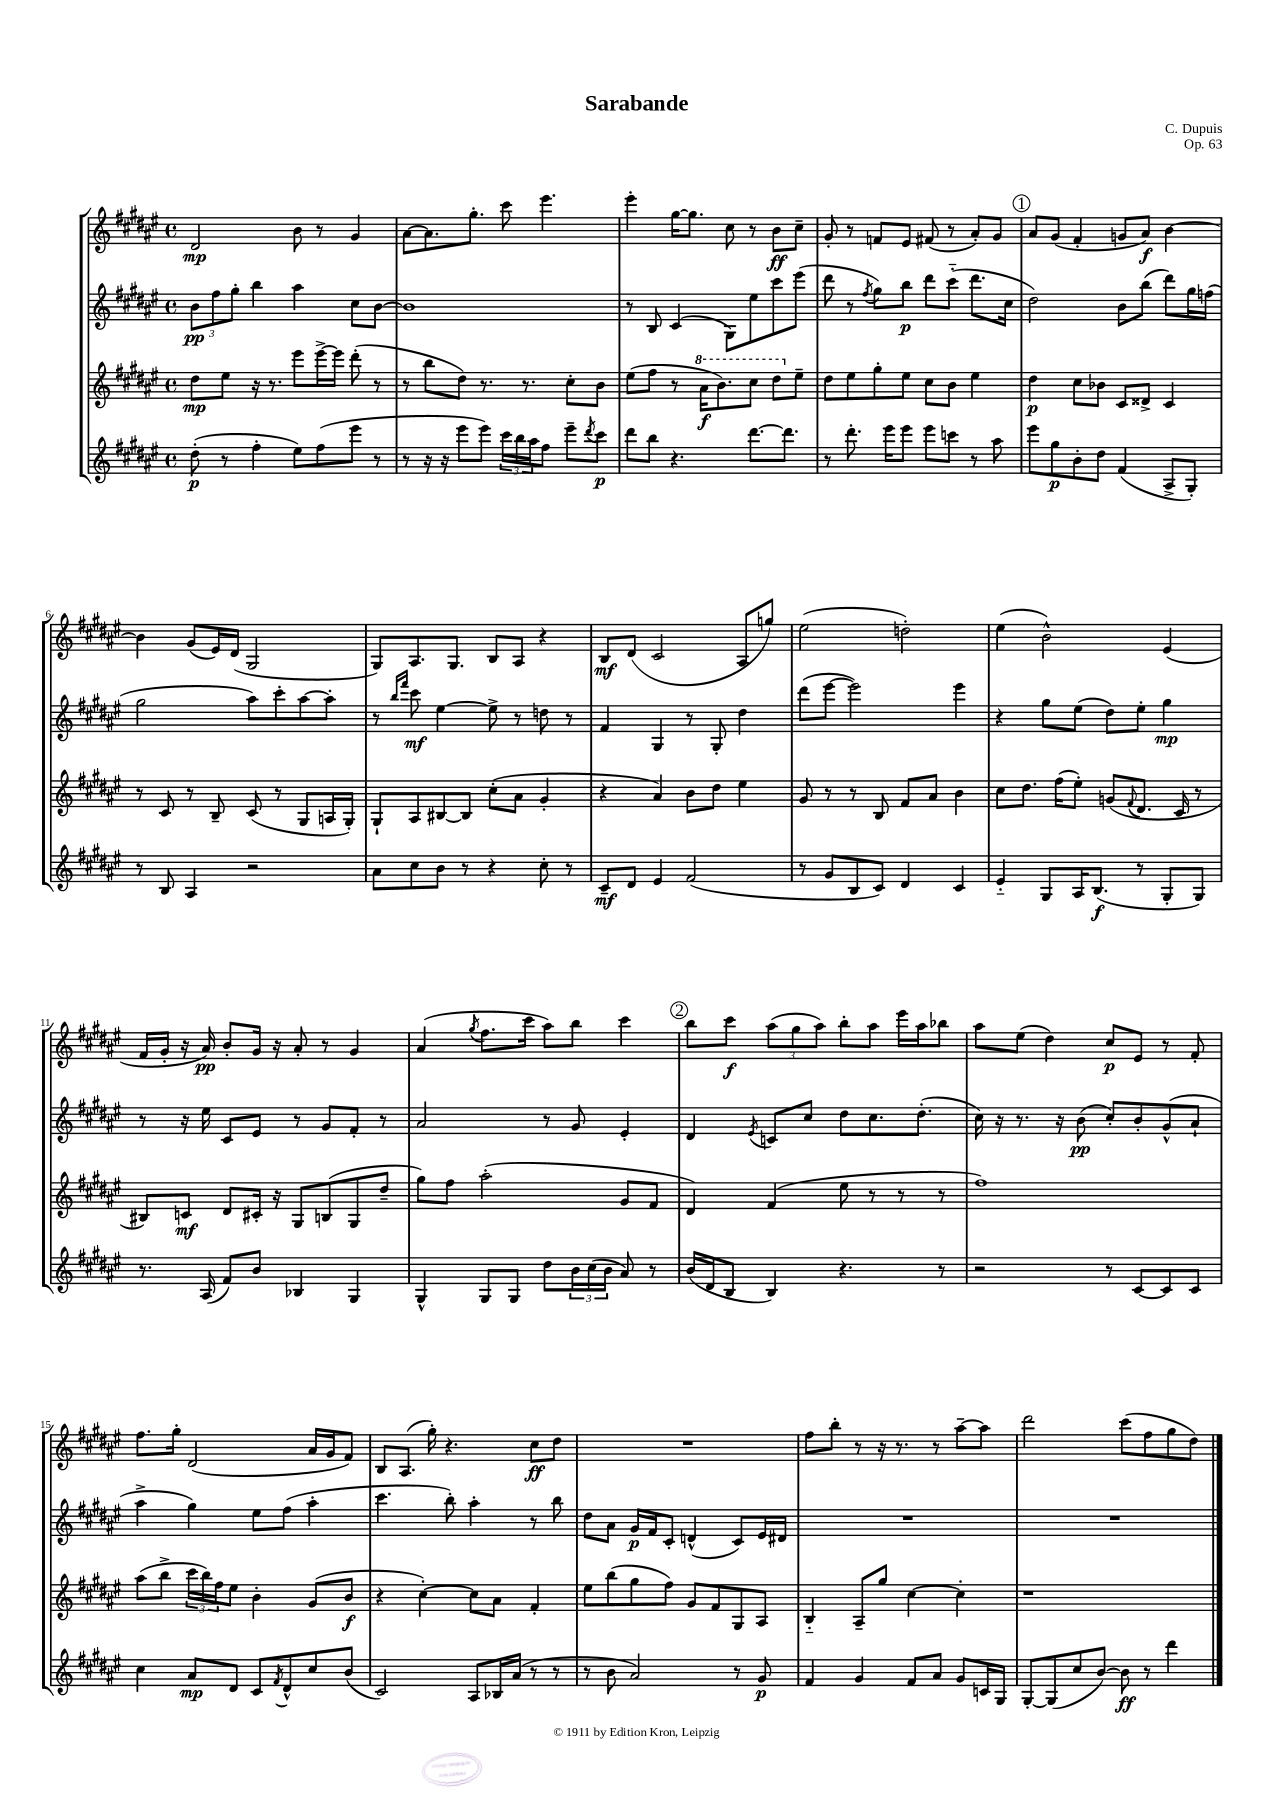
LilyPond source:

\header { title = "Sarabande" composer = "C. Dupuis" opus = "Op. 63" }
<<
\new StaffGroup <<
\new Staff = "s0" {
    \clef treble \key fis \major \defaultTimeSignature \time 4/4
    dis'2\mp b'8 r8 gis'4 |
    ais'8~ ais'8. gis''8.-. cis'''8 eis'''4. |
    eis'''4-. gis''16~ gis''8. cis''8 r8 b'8\ff cis''8-- |
    gis'8-. r8 f'8 eis'8 fis'8( r8 ais'8-.) gis'8 |
    \mark \markup { \circle "1" } ais'8 gis'8( fis'4-. g'8 ais'8\f) b'4~ |
    b'4 gis'8( eis'16) dis'16( gis2 |
    gis8) ais8. gis8. b8 ais8 r4 |
    b8\mf dis'8( cis'2 ais8 g''8) |
    eis''2( d''2-.) |
    eis''4( b'2-^) eis'4( |
    fis'16 gis'16-. r16 ais'16\pp) b'8-. gis'16 r16 ais'8-. r8 gis'4 |
    ais'4( \acciaccatura { gis''8 } fis''8. cis'''16 ais''8) b''8 cis'''4 |
    \mark \markup { \circle "2" } b''8 cis'''8\f \tuplet 3/2 { ais''8( gis''8 ais''8) } b''8-. ais''8 eis'''16 ais''16 bes''8 |
    ais''8 eis''8( dis''4) cis''8\p eis'8 r8 fis'8-. |
    fis''8. gis''16-. dis'2( ais'16 gis'16 fis'8) |
    b8 ais8.( gis''16-.) r4. cis''8\ff dis''8 |
    R1 |
    fis''8 b''8-. r8 r16 r8. r8 ais''8~-- ais''8 |
    dis'''2 cis'''8( fis''8 gis''8 dis''8) \bar "|." |
}
\new Staff = "s1" {
    \clef treble \key fis \major \defaultTimeSignature \time 4/4
    \tuplet 3/2 { b'8\pp fis''8 gis''8-. } b''4 ais''4 cis''8 b'8~ |
    b'1 |
    r8 b8 cis'4( gis8) eis''8 cis'''8 eis'''8( |
    dis'''8 r8 \acciaccatura { fis''8 } gis''8) b''8\p dis'''8 cis'''8-_( dis'''8. cis''16 |
    \mark \markup { \circle "1" } dis''2) b'8 b''8( dis'''8) gis''16 f''16( |
    gis''2 ais''8) cis'''8-. ais''8~ ais''8-. |
    r8 \grace { b''16 fis'''16 } cis'''8\mf eis''4~ eis''8-> r8 d''8 r8 |
    fis'4 gis4 r8 gis8-. dis''4 |
    dis'''8( eis'''8~ eis'''2) eis'''4 |
    r4 gis''8 eis''8( dis''8) eis''8-. gis''4\mp |
    r8 r16 eis''16 cis'8 eis'8 r8 gis'8 fis'8-. r8 |
    ais'2 r8 gis'8 eis'4-. |
    \mark \markup { \circle "2" } dis'4 \acciaccatura { eis'8 } c'8 cis''8 dis''8 cis''8. dis''8.-.( |
    cis''16) r16 r8. r16 b'8\pp( cis''8-.) b'8-. gis'8-^( ais'8-! |
    ais''4-> gis''4) eis''8 fis''8( ais''4-. |
    cis'''4. b''8-.) ais''4-. r8 b''8 |
    dis''8 ais'8 gis'16\p fis'16 cis'8-. d'4-^( cis'8) eis'16 dis'16 |
    R1 |
    R1 \bar "|." |
}
\new Staff = "s2" {
    \clef treble \key fis \major \defaultTimeSignature \time 4/4
    dis''8\mp eis''8 r16 r8. eis'''8 eis'''16~-> eis'''16 dis'''8-.( r8 |
    r8 b''8 dis''8) r8. r8. cis''8-. b'8 |
    eis''8( fis''8 r8 \ottava #1 ais''16\f b''8.) cis'''8 dis'''8 \ottava #0 eis''8-- |
    dis''8 eis''8 gis''8-. eis''8 cis''8 b'8 eis''4 |
    \mark \markup { \circle "1" } dis''4\p cis''8 bes'8 cis'8 disis'8-> cis'4 |
    r8 cis'8 r8 b8-- cis'8( r8 gis8 a16 gis16-.) |
    gis8-! ais8 bis8~ bis8 cis''8-.( ais'8 gis'4-. |
    r4 ais'4) b'8 dis''8 eis''4 |
    gis'8 r8 r8 b8 fis'8 ais'8 b'4 |
    cis''8 dis''8. fis''16( eis''8-.) g'8( \appoggiatura { fis'8 } dis'8. cis'16 r8 |
    bis8) c'8\mf dis'8 cis'16-. r16 gis8 b8( gis8 dis''8-- |
    gis''8) fis''8 ais''2-.( gis'8 fis'8 |
    \mark \markup { \circle "2" } dis'4) fis'4( eis''8 r8 r8 r8 |
    fis''1) |
    ais''8( b''8-> \tuplet 3/2 { cis'''16 b''16) fis''16 } eis''8 b'4-. gis'8( b'8\f |
    r4 cis''4~-.) cis''8 ais'8 fis'4-. |
    eis''8 b''8( gis''8 fis''8) gis'8 fis'8 gis8 ais8 |
    b4-_ ais8-- gis''8 cis''4~ cis''4-. |
    r1 \bar "|." |
}
\new Staff = "s3" {
    \clef treble \key fis \major \defaultTimeSignature \time 4/4
    dis''8-.\p( r8 fis''4-. eis''8) fis''8( eis'''8 r8 |
    r8 r16 r16 eis'''8 eis'''8) \tuplet 3/2 { cis'''16 b''16 ais''16 } fis''8 eis'''8-- \acciaccatura { dis'''8 } cis'''8\p |
    dis'''8 b''8 r4. dis'''8.~ dis'''8. |
    r8 dis'''8.-. eis'''16 eis'''8 eis'''8 c'''8 r8 ais''8 |
    \mark \markup { \circle "1" } eis'''8 gis''8\p b'8-. dis''8 fis'4( ais8-> gis8-.) |
    r8 b8 ais4 r2 |
    ais'8 cis''8 b'8 r8 r4 cis''8-. r8 |
    cis'8--\mf dis'8 eis'4 fis'2( |
    r8 gis'8 b8 cis'8) dis'4 cis'4 |
    eis'4-_ gis8 ais16 b8.\f( r8 gis8-. gis8) |
    r8. ais16( fis'8) b'8 bes4 gis4 |
    gis4-^ gis8 gis8 dis''8 \tuplet 3/2 { b'16 cis''16( b'16 } ais'8) r8 |
    \mark \markup { \circle "2" } b'16( dis'16 b8 b4) r4. r8 |
    r2 r8 cis'8~ cis'8 cis'8 |
    cis''4 ais'8\mp dis'8 cis'8 \acciaccatura { fis'8 } dis'8-^ cis''8 b'8( |
    cis'2) ais8 bes16 ais'16( r8 r8 |
    r8 b'8 ais'2) r8 gis'8\p |
    fis'4 gis'4 fis'8 ais'8 gis'8 c'16 gis16 |
    gis8~-. gis8( cis''8 b'8~) b'8\ff r8 dis'''4 \bar "|." |
}
>>
>>
